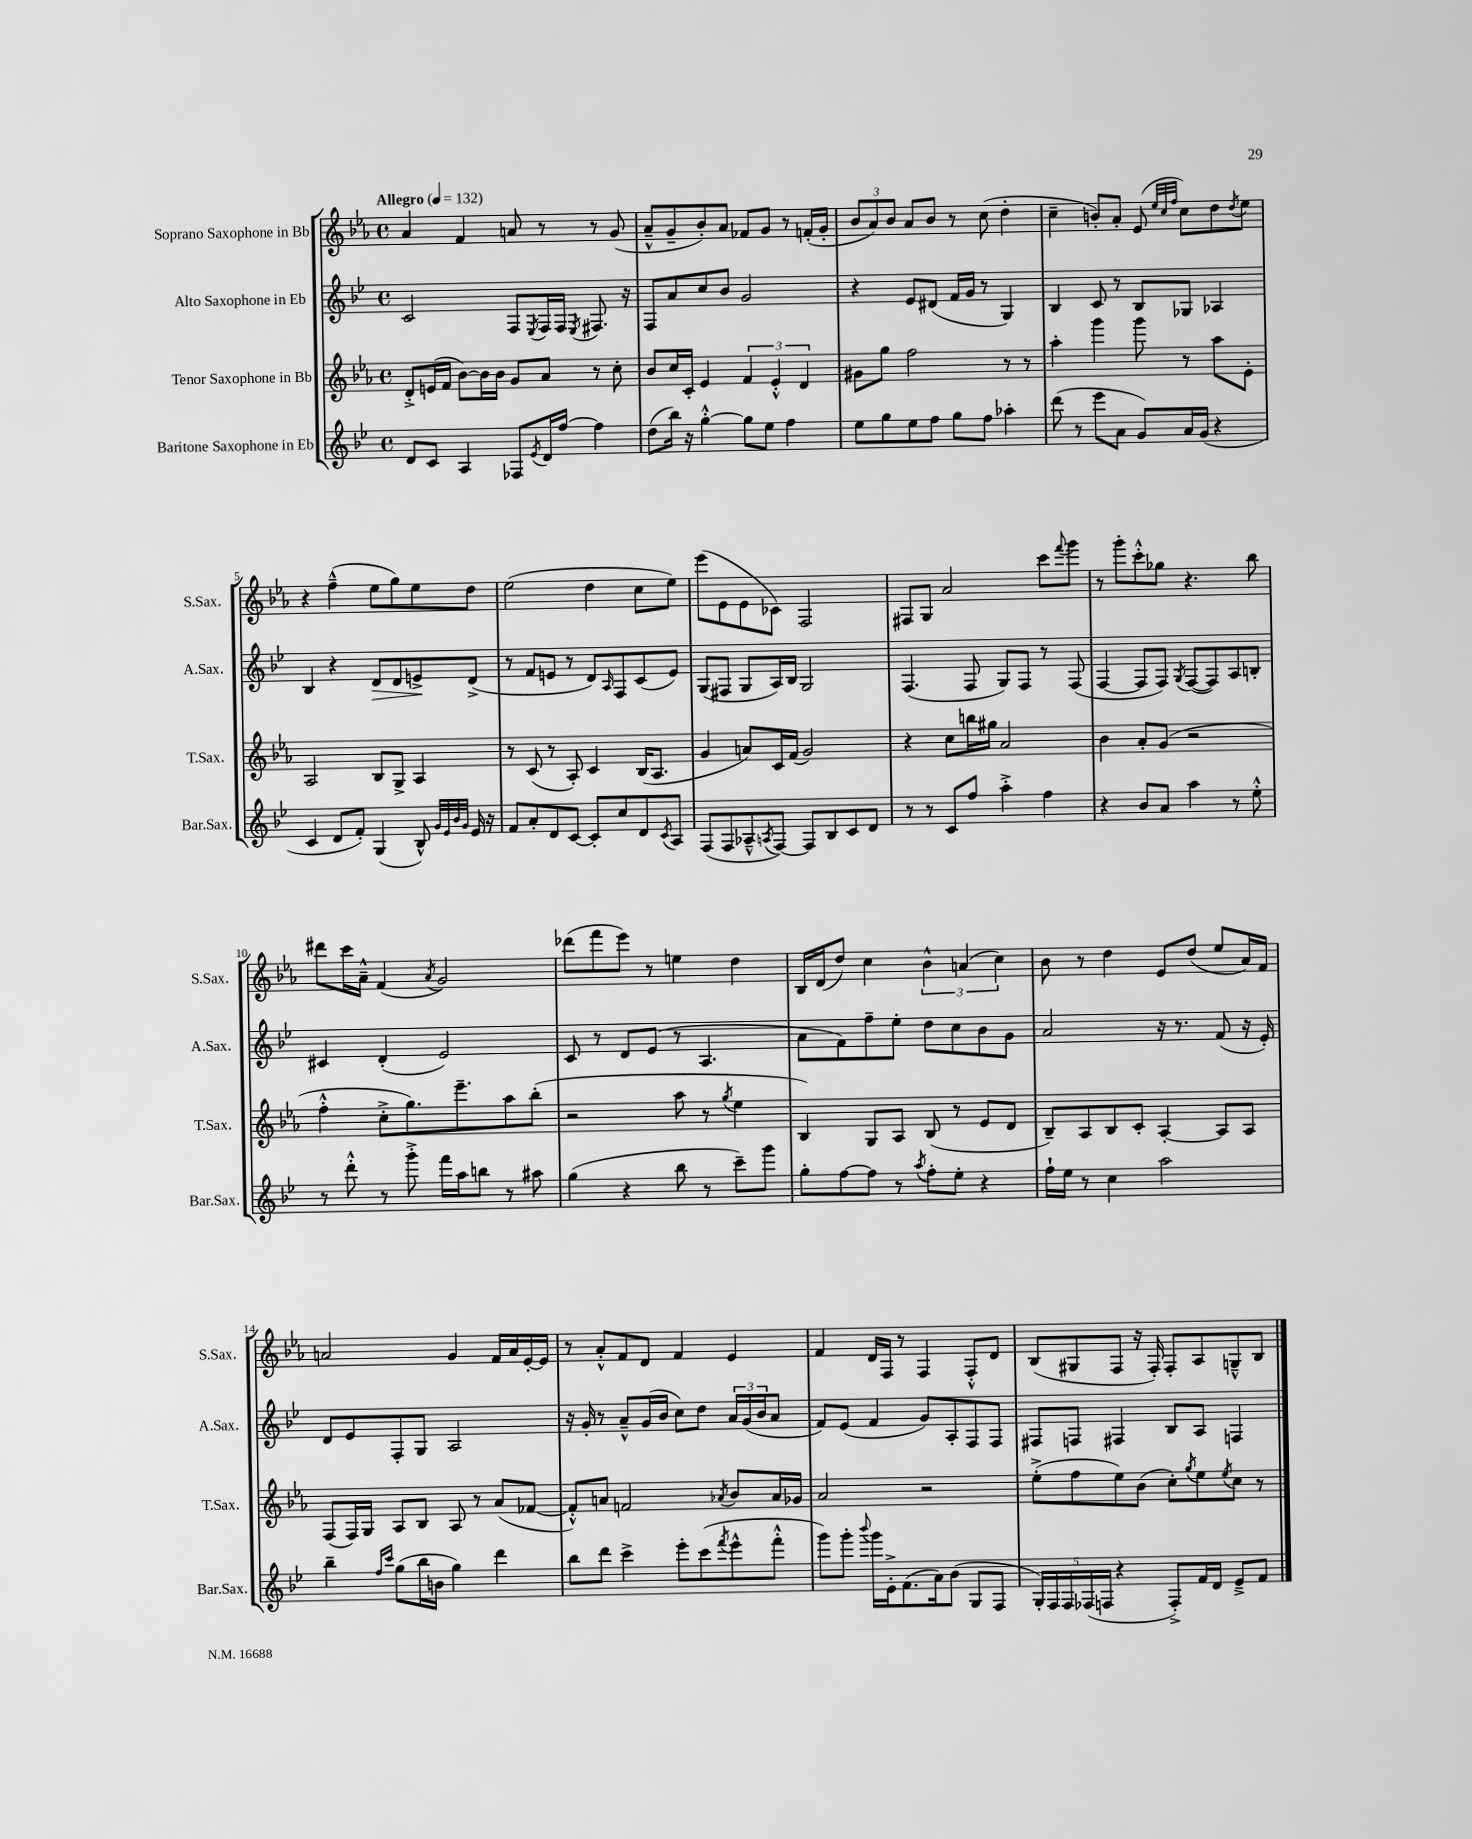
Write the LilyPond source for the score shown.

<<
\new StaffGroup <<
\new Staff = "s0" \with { instrumentName = "Soprano Saxophone in Bb" shortInstrumentName = "S.Sax." } {
    \clef treble \key ees \major \defaultTimeSignature \time 4/4 \tempo "Allegro" 4 = 132
    aes'4 f'4 a'8 r8 r8 g'8( |
    aes'8---^ g'8-- bes'8-.) aes'8 fes'8 g'8 r8 f'16-.( g'16-. |
    \tuplet 3/2 { bes'8 aes'8) bes'8 } aes'8 bes'8 r8 c''8( d''4-. |
    c''4-- b'8-.) aes'8-. ees'8( \grace { ees''32 c''32 f''32 } c''8) d''8 \acciaccatura { d''8 } ees''8 |
    r4 f''4---^( ees''8 g''8) ees''8 d''8 |
    ees''2( d''4 c''8 ees''8) |
    ees'''8( ees'8 ees'8 ces'8) f2 |
    fis8 g8 aes'2 c'''8 \appoggiatura { f'''8 } g'''8 |
    r8 g'''8-. c'''8-.-^ ges''8 r4. bes''8 |
    dis'''8 c'''16 aes'16---^ f'4( \acciaccatura { aes'8 } g'2) |
    des'''8( f'''8 ees'''8) r8 e''4 d''4 |
    bes16 d'16( d''8) c''4 \tuplet 3/2 { bes'4-^ a'4( c''4) } |
    bes'8 r8 d''4 ees'8 d''8( ees''8 aes'16) f'16 |
    a'2 g'4 f'16 a'16 ees'16~-. ees'16 |
    r8 aes'8-.-^ f'8 d'8 f'4 ees'4 |
    f'4 d'16 f16 r8 f4 f8-.-^ d'8 |
    bes8( gis8 f8 r16 f16-.) f8-. aes8 g8---^ bes8 \bar "|." |
}
\new Staff = "s1" \with { instrumentName = "Alto Saxophone in Eb" shortInstrumentName = "A.Sax." } {
    \clef treble \key bes \major \defaultTimeSignature \time 4/4
    c'2 f8 \acciaccatura { ees8 } f16 f16 \acciaccatura { ees8 } fis8. r16 |
    f8 a'8 c''8 bes'8 g'2 |
    r4 ees'8 dis'8( f'16 g'16 r8 g4) |
    bes4 c'8 r8 bes8 ges8 aes4 |
    bes4 r4 d'8\> d'8 e'8->\! d'8->( |
    r8 f'8 e'8 r8 d'8) \grace { a16 } f8 c'8( e'8) |
    g8( fis8 g8 a16) bes16 g2 |
    f4.( f8 g8) f8 r8 f8( |
    f4~ f8 f8) \acciaccatura { g8 } f8~( f8) a8 b8-. |
    cis'4 d'4-.( ees'2) |
    c'8 r8 d'8 ees'8( r8 a4. |
    a'8 f'8) f''8-- ees''8-. d''8 c''8 bes'8 g'8 |
    a'2 r16 r8. f'8( r16 ees'16-.) |
    d'8 ees'8 f8-. g8 a2 |
    r16 g'16-. r8 a'8---^ g'16( bes'16 c''8) d''8 \tuplet 3/2 { a'16 g'16( bes'16 } a'8 |
    f'8) ees'8( f'4 g'8) a8-. f8 f8 |
    fis8 f8 fis4 bes8 a8 f4 \bar "|." |
}
\new Staff = "s2" \with { instrumentName = "Tenor Saxophone in Bb" shortInstrumentName = "T.Sax." } {
    \clef treble \key ees \major \defaultTimeSignature \time 4/4
    d'8-.-> e'16( f'16 bes'8~) bes'16 bes'16 g'8 aes'8 r8 c''8-. |
    bes'8 c''16 c'16-. ees'4 \tuplet 3/2 { f'4 ees'4-.-^ d'4 } |
    gis'8 g''8 f''2 r8 r8 |
    aes''4-. g'''4 g'''8 r8 aes''8 ees'8-. |
    aes2 bes8 g8-> aes4 |
    r8 c'8( r8 aes8-.) c'4 bes16( aes8. |
    g'4 a'8) c'16 f'16( g'2) |
    r4 c''8 b''16 gis''16 aes'2 |
    bes'4 aes'8-. g'8( r2 |
    f''4-.-^ c''8-.-> g''8.) ees'''8.-- aes''8 bes''8-.( |
    r2 aes''8 r8 \acciaccatura { g''8 } ees''4 |
    bes4) g8 aes8 bes8( r8 ees'8 d'8 |
    bes8--) aes8 bes8 c'8-. aes4~-. aes8 aes8 |
    f8( f16) g16 aes8 bes8 aes8 r8 aes'8( fes'8~ |
    fes'8-.-^) a'8 f'2 \acciaccatura { aes'8 } bes'8 aes'16 ges'16 |
    aes'2 r2 |
    ees''8-.->( f''8 ees''8) bes'8( c''8-.) \acciaccatura { g''8 } ees''8 \acciaccatura { ees''8 } c''8 r8 \bar "|." |
}
\new Staff = "s3" \with { instrumentName = "Baritone Saxophone in Eb" shortInstrumentName = "Bar.Sax." } {
    \clef treble \key bes \major \defaultTimeSignature \time 4/4
    d'8 c'8 a4 fes8 \acciaccatura { ees'8 } d'16 f''16~ f''4 |
    d''8( bes''16) r16 g''4~-.-^ g''8 ees''8 f''4 |
    ees''8 g''8 ees''8 f''8 g''8 f''8 aes''4-. |
    d'''8( r8 ees'''8 a'8 g'8) a'16 g'16( r4 |
    c'4 d'8 f'8-.) g4( bes8-^) \grace { g'32 ees'32 bes'32 g'32 } ees'16 r16 |
    f'8 a'8-. d'8 c'8~ c'8-. c''8 d'8 \acciaccatura { c'8 } a8 |
    f8( f8 aes8---^ \acciaccatura { a8 } f8~) f8 bes8 c'8 d'8 |
    r8 r8 c'8 f''8 a''4-.-> f''4 |
    r4 bes'8 a'8 a''4 r8 ees''8-.-^ |
    r8 d'''8-.-^ r8 g'''8-.-> f'''16 a''16 b''8 r8 ais''8 |
    g''4( r4 bes''8 r8 c'''8--) g'''8 |
    g''8-. f''8~ f''8 r8 \acciaccatura { a''8 } f''8-. ees''8-. r4 |
    f''16-! ees''16 r8 c''4 a''2 |
    bes''4-- \grace { f''16 c'''16 } g''8( bes''16 b'16 g''4) d'''4 |
    bes''8 d'''8 c'''4-> ees'''8-. c'''8( \acciaccatura { f'''8 } ees'''8-^ f'''8-.-^ |
    g'''8) g'''8-. \appoggiatura { bes'''8 } g'''16 ees'16-.-> f'8.( a'16) bes'8( g8 f8 |
    \tuplet 5/4 { g16-.) f16 f16 fes16( f16 } r4 f8-.->) f'16 d'16 ees'8---> f'8 \bar "|." |
}
>>
>>
